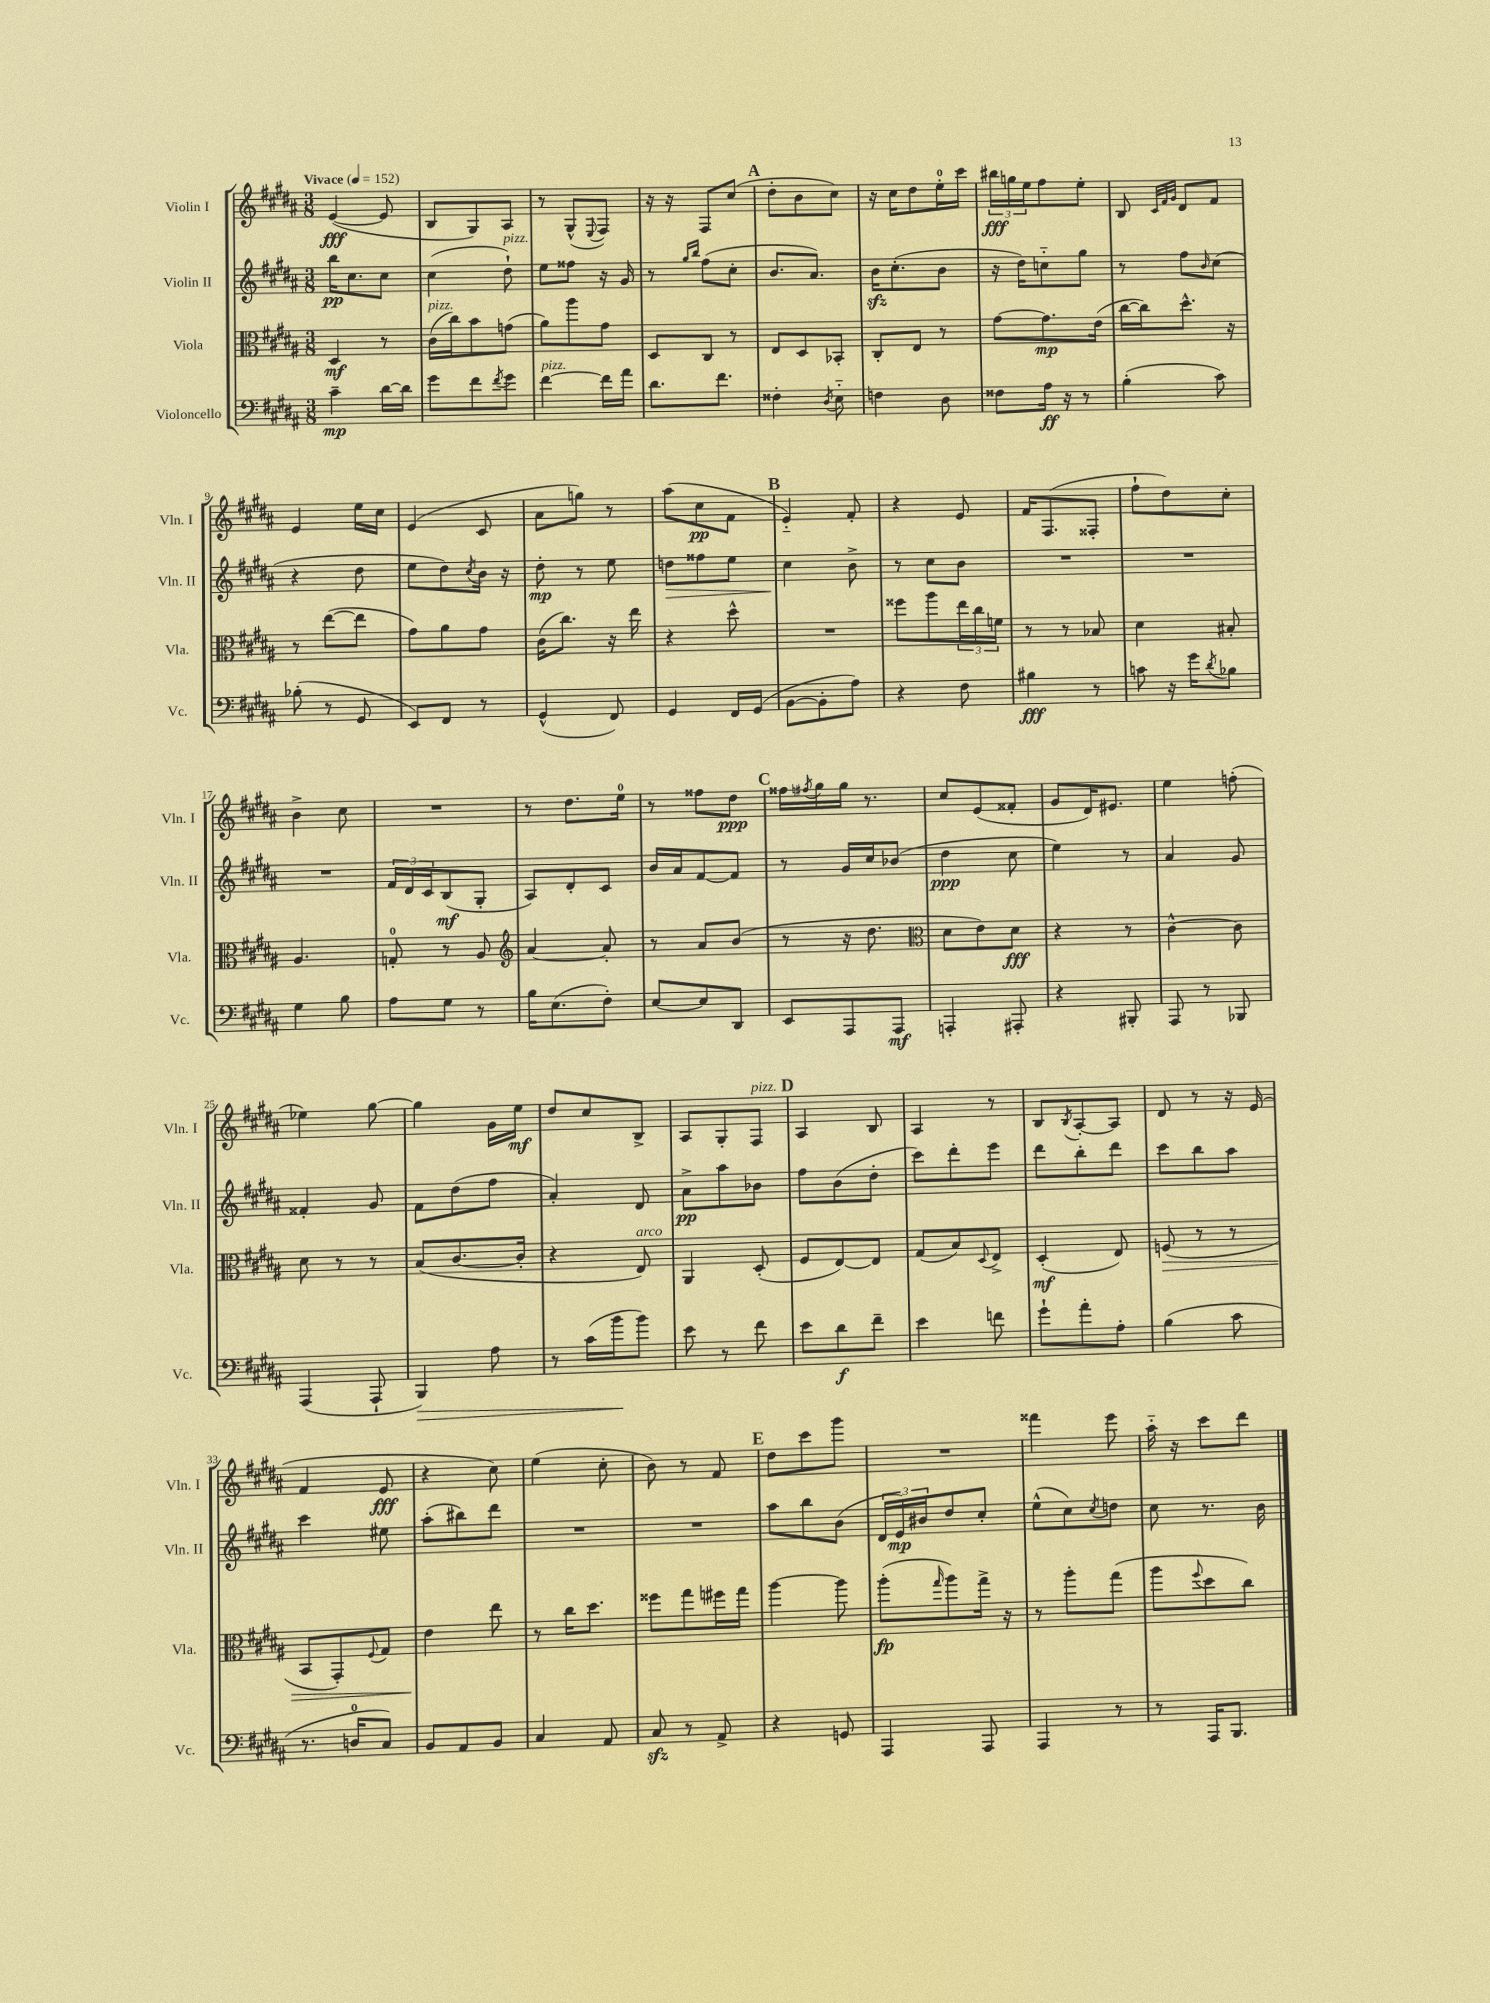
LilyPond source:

<<
\new StaffGroup <<
\new Staff = "s0" \with { instrumentName = "Violin I" shortInstrumentName = "Vln. I" } {
    \clef treble \key b \major \numericTimeSignature \time 3/8 \tempo "Vivace" 4 = 152
    e'4~\fff( e'8 |
    b8 gis8) ais8 |
    r8 gis8-^( \appoggiatura { e8 } fis8) |
    r16 r16 fis8 cis''8( |
    \mark \markup { \bold "A" } dis''8-. b'8 cis''8) |
    r16 cis''16 dis''8 e''16-0-. cis'''16 |
    \tuplet 3/2 { bis''16\fff g''16 e''16 } fis''8 e''8-. |
    b8 \grace { cis'32 fis'32 gis'32 } dis'8 fis'8 |
    e'4 e''16 cis''16 |
    e'4( cis'8 |
    ais'8 g''8) r8 |
    ais''8( cis''8\pp fis'8 |
    \mark \markup { \bold "B" } e'4-_) fis'8-. |
    r4 e'8 |
    fis'16 fis8.( fisis8-. |
    fis''8-! dis''8) cis''8-. |
    b'4-> cis''8 |
    R4. |
    r8 dis''8. e''16-0 |
    r8 fisis''8 dis''8\ppp |
    \mark \markup { \bold "C" } fisis''16 \acciaccatura { fis''8 } gis''16 gis''16 r8. |
    cis''8 e'8( fisis'8-. |
    gis'8 dis'16) eis'8. |
    e''4 f''8-.( |
    ees''4) gis''8~ |
    gis''4 gis'16 e''16\mf |
    dis''8 cis''8 b8-> |
    ais8 gis8-. fis8^\markup { \italic "pizz." } |
    \mark \markup { \bold "D" } ais4 b8 |
    ais4 r8 |
    b8 \acciaccatura { b8 } ais8~-. ais8 |
    dis'8 r8 r16 e'16( |
    fis'4 e'8\fff |
    r4 cis''8) |
    e''4( cis''8-. |
    b'8) r8 fis'8 |
    \mark \markup { \bold "E" } dis''8 cis'''8 gis'''8 |
    R4. |
    fisis'''4 e'''8 |
    ais''16-_ r16 cis'''8 dis'''8 \bar "|." |
}
\new Staff = "s1" \with { instrumentName = "Violin II" shortInstrumentName = "Vln. II" } {
    \clef treble \key b \major \numericTimeSignature \time 3/8
    b''16\pp cis''8. cis''8 |
    cis''4( dis''8-!^\markup { \italic "pizz." }) |
    e''8 fisis''8 r16 gis'16 |
    r8 \grace { gis''16 b''16 } fis''8( cis''8-. |
    \mark \markup { \bold "A" } b'8. ais'8.) |
    b'16\sfz cis''8.-.( b'8 |
    r16 dis''16) c''8-_ gis''8 |
    r8 fis''8 \grace { b'16 } cis''8( |
    r4 dis''8 |
    e''8 dis''8) \acciaccatura { cis''8 } b'16 r16 |
    dis''8-.\mp r8 e''8 |
    d''8\> fisis''8 e''8 |
    \mark \markup { \bold "B" } cis''4\! b'8-> |
    r8 cis''8 b'8 |
    R4. |
    R4. |
    R4. |
    \tuplet 3/2 { fis'16 dis'16 cis'16 } b8\mf( gis8-. |
    ais8) dis'8-. cis'8 |
    b'16 ais'16 fis'8~ fis'8 |
    \mark \markup { \bold "C" } r8 gis'16 cis''16 bes'8( |
    dis''4\ppp cis''8 |
    e''4) r8 |
    ais'4 gis'8 |
    fisis'4-. gis'8 |
    fis'8 dis''8( fis''8 |
    ais'4-.) dis'8 |
    ais'8->\pp ais''8 bes'8 |
    \mark \markup { \bold "D" } fis''8 b'8( dis''8-. |
    cis'''8) dis'''8-. e'''8 |
    dis'''8 b''8-. dis'''8 |
    cis'''8 b''8 ais''8 |
    cis'''4 eis''8 |
    ais''8-.( bis''8) dis'''8 |
    R4. |
    R4. |
    \mark \markup { \bold "E" } ais''8 b''8 b'8( |
    \tuplet 3/2 { dis'16 e'16\mp) bis'16 } dis''8 cis''8-. |
    e''8-^( cis''8) \acciaccatura { cis''8 } d''8 |
    cis''8 r8. b'16 \bar "|." |
}
\new Staff = "s2" \with { instrumentName = "Viola" shortInstrumentName = "Vla." } {
    \clef alto \key b \major \numericTimeSignature \time 3/8
    dis4\mf r8 |
    cis'16^\markup { \italic "pizz." }( cis''16) b'8 g'8( |
    ais'8) ais''8 gis'8 |
    dis8 cis8 r8 |
    \mark \markup { \bold "A" } e8 dis8 bes,8-. |
    cis8-. e8 r8 |
    gis'8~ gis'8.\mp e'16( |
    cis''16~ cis''16) dis''8.-^ r16 |
    r8 e''8~( e''8 |
    gis'8) ais'8 gis'8 |
    cis'16( cis''8.) r16 e''16 |
    r4 dis''8-^ |
    \mark \markup { \bold "B" } R4. |
    fisis''8 ais''8 \tuplet 3/2 { e''16 cis''16 f'16 } |
    r8 r8 bes8 |
    dis'4 bis8-. |
    ais4. |
    g8-0-. r8 ais8 |
    \clef treble ais'4~ ais'8-. |
    r8 ais'8 b'8( |
    \mark \markup { \bold "C" } r8 r16 dis''8. |
    \clef alto dis'8 e'8) dis'8\fff |
    r4 r8 |
    cis'4~-^ cis'8 |
    dis'8 r8 r8 |
    b8( cis'8.~ cis'16-. |
    r4 e8^\markup { \italic "arco" }) |
    ais,4 dis8-.( |
    \mark \markup { \bold "D" } fis8 e8~) e8 |
    gis8( b8) \appoggiatura { dis8 } e8-> |
    dis4-.\mf( e8) |
    f8\>( r8 r8 |
    b,8 gis,8-.) \appoggiatura { fis8 } gis8 |
    e'4\! e''8 |
    r8 cis''16 dis''8. |
    fisis''8 gis''8 fis''16 gis''16 |
    \mark \markup { \bold "E" } ais''4~ ais''8 |
    ais''8-.\fp( \grace { gis''16 } ais''8) gis''16-> r16 |
    r8 ais''8-. gis''8( |
    ais''8 \appoggiatura { fis''8 } dis''8 cis''8) \bar "|." |
}
\new Staff = "s3" \with { instrumentName = "Violoncello" shortInstrumentName = "Vc." } {
    \clef bass \key b \major \numericTimeSignature \time 3/8
    cis'4--\mp dis'16~ dis'16 |
    gis'8 fis'8 \acciaccatura { fis'8 } gis'8 |
    fis'4~^\markup { \italic "pizz." } fis'16 ais'16 |
    dis'8. fis'8. |
    \mark \markup { \bold "A" } fisis4-. \acciaccatura { dis8 } e8-_ |
    f4 dis8 |
    fisis8 ais16\ff r16 r8 |
    b4-.( cis'8) |
    bes8-.( r8 gis,8 |
    e,8) fis,8 r8 |
    gis,4-^( fis,8) |
    gis,4 fis,16 gis,16( |
    \mark \markup { \bold "B" } b,8~ b,8-. ais8) |
    r4 fis8 |
    bis4\fff r8 |
    c'8 r16 gis'16 \acciaccatura { dis'8 } bes8 |
    gis4 b8 |
    ais8 gis8 r8 |
    b16 e8.( fis8-.) |
    e8~ e8 dis,8 |
    \mark \markup { \bold "C" } e,8 ais,,8 ais,,8\mf |
    a,,4-. ais,,8-. |
    r4 bis,,8-. |
    ais,,8 r8 bes,,8 |
    ais,,4( ais,,8-! |
    b,,4\>) ais8 |
    r8 cis'16( b'16\! b'8) |
    e'8 r8 fis'8 |
    \mark \markup { \bold "D" } e'8 dis'8\f fis'8-- |
    e'4 f'8 |
    gis'8-! ais'8-. ais8-. |
    b4( cis'8 |
    r8. d16-0 cis8) |
    b,8 ais,8 b,8 |
    cis4 ais,8 |
    cis8\sfz r8 ais,8-> |
    \mark \markup { \bold "E" } r4 g,8 |
    ais,,4 ais,,8 |
    ais,,4 r8 |
    r8 ais,,16 b,,8. \bar "|." |
}
>>
>>
